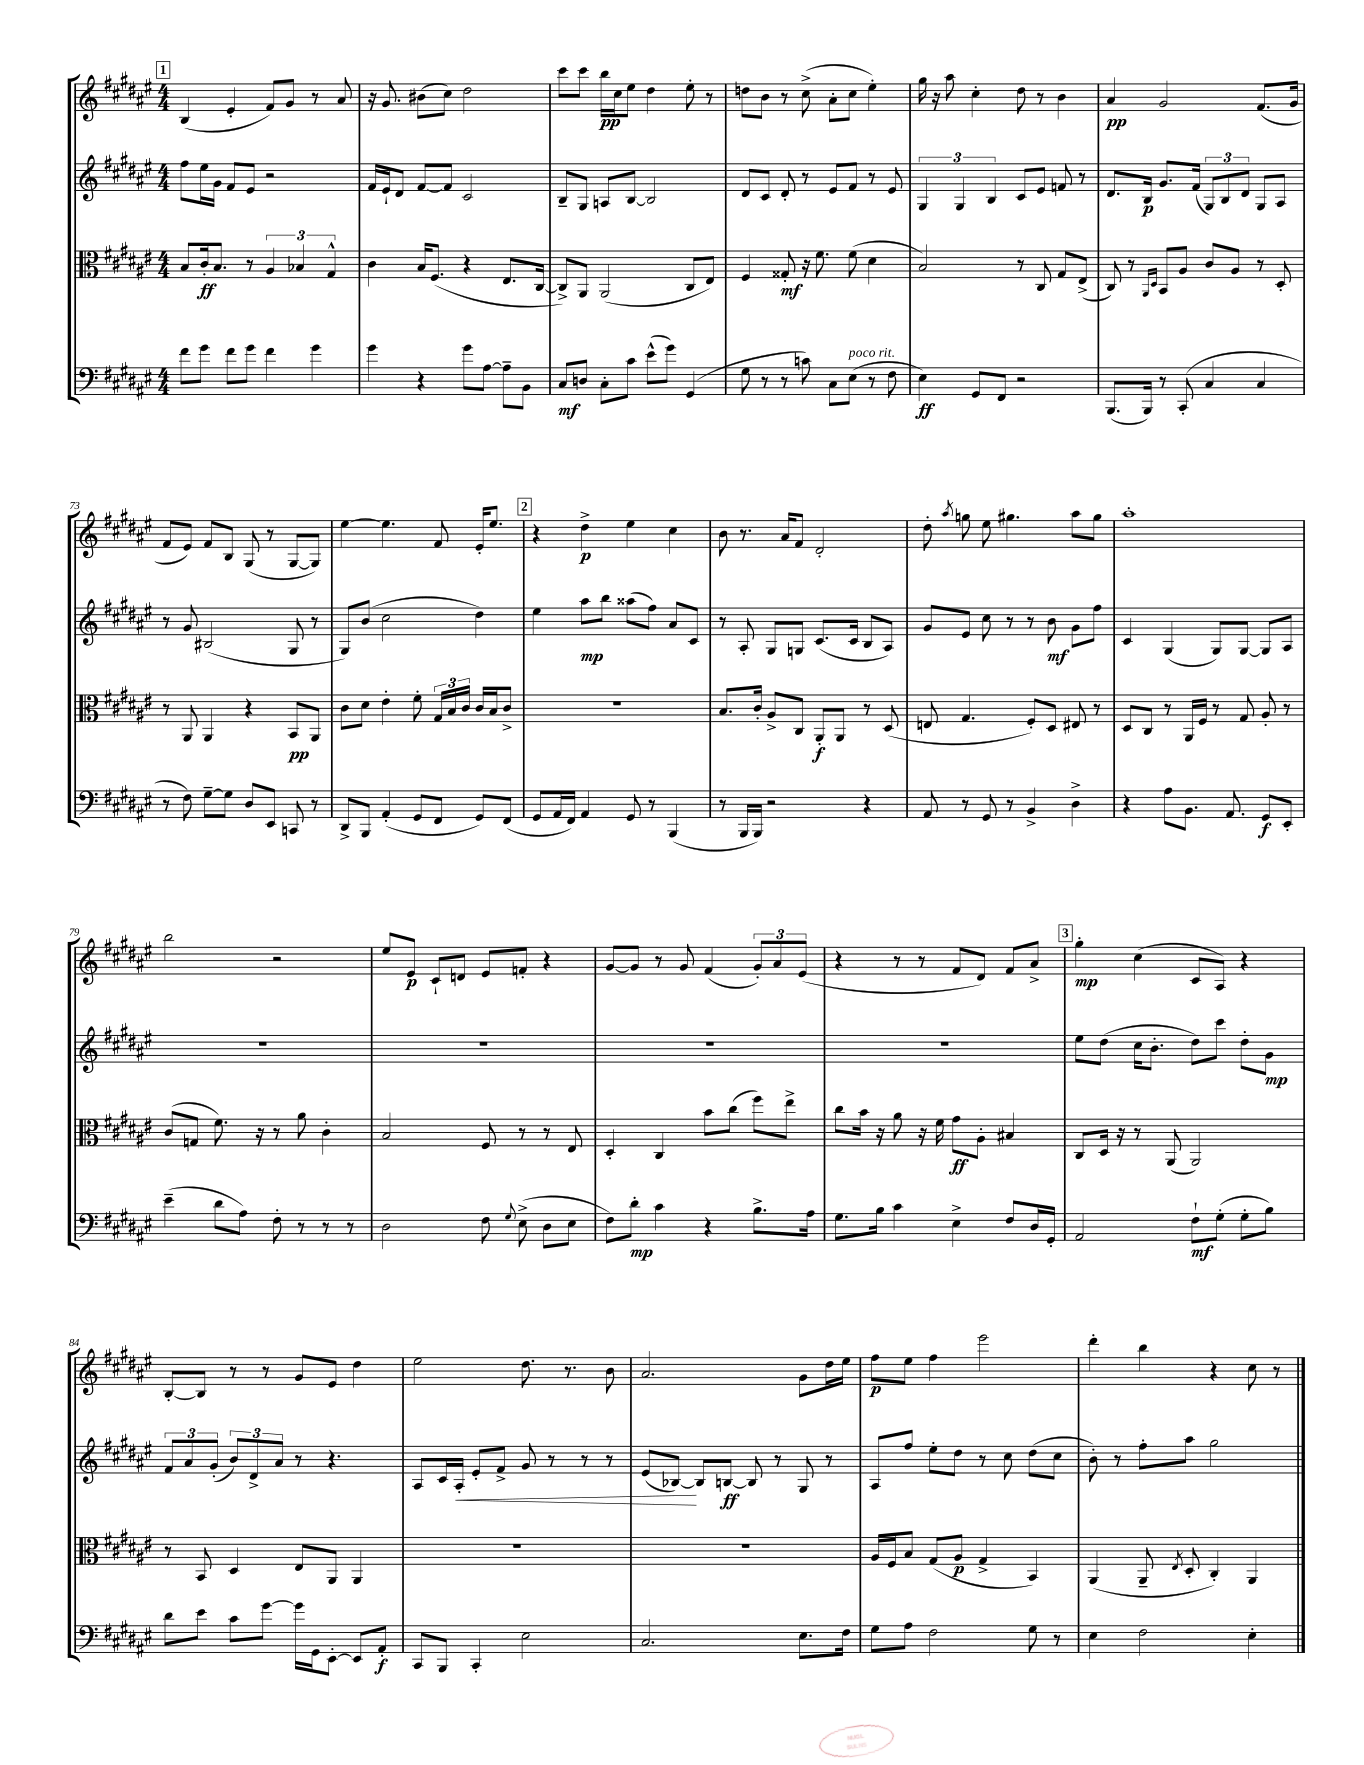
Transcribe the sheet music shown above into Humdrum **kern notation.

**kern	**kern	**kern	**kern
*staff4	*staff3	*staff2	*staff1
*clefF4	*clefC3	*clefG2	*clefG2
*k[f#c#g#d#a#e#]	*k[f#c#g#d#a#e#]	*k[f#c#g#d#a#e#]	*k[f#c#g#d#a#e#]
*M4/4	*M4/4	*M4/4	*M4/4
8f#	8B	8ff#	(4B
8g#	16c#'	16ee#	.
.	8.B	16g#	.
8f#	.	8f#	4e#'
8g#	8r	8e#	.
4f#	6A#	2r	8f#)
.	.	.	8g#
.	6B-	.	.
4g#	.	.	8r
.	6G#^^	.	.
.	.	.	8a#
=	=	=	=
4g#	4c#	16f#	16r
.	.	16e#`	8.g#
.	.	8d#	.
4r	16B	[8f#	(8b#
.	(8.F#	.	.
.	.	8f#]	8cc#)
8g#	4r	2c#	2dd#
[8A#	.	.	.
8A#~]	8.E#	.	.
8BB	.	.	.
.	[16C#	.	.
=	=	=	=
8C#	8C#^])	8B~	8ccc#
8D	8AA#	8G#	8ccc#
8C#'	(2AA#	8A	16bb
.	.	.	16cc#
8c#	.	[8B	8ee#
(8e#^^	.	2B]	4dd#
8g#)	.	.	.
(4GG#	8C#	.	8ee#'
.	8E#)	.	8r
=	=	=	=
8G#	4F#	8d#	8dd
8r	.	8c#	8b
8r	8G##'	8d#'	8r
8c)	16r	8r	(8cc#^
.	8.f#	.	.
8C#	.	8e#	8a#'
(8E#	(8f#	8f#	8cc#
8r	4d#	8r	4ee#')
8F#	.	8e#	.
=	=	=	=
4E#)	2B)	6G#	16gg#
.	.	.	16r
.	.	.	8aa#
.	.	6G#	.
8GG#	.	.	4cc#'
.	.	6B	.
8FF#	.	.	.
2r	8r	8c#	8dd#
.	8C#	8e#	8r
.	8G#	8f	4b
.	(8E#^	8r	.
=	=	=	=
(8.BBB	8C#)	8.d#	4a#
.	8r	.	.
16BBB)	.	16B	.
.	16qqAA#	.	.
.	16qqD#	.	.
8r	8BB	8.g#	2g#
(8CC#'	8A#	.	.
.	.	(16f#	.
4C#	8c#	12G#)	.
.	.	12B	.
.	8A#	.	.
.	.	12d#	.
4C#	8r	8G#	(8.f#
.	8D#'	8A#	.
.	.	.	16g#
=	=	=	=
8r	8r	8r	8f#
8F#)	8AA#	8g#	8e#)
[8G#~	4AA#	(2B#	8f#
8G#]	.	.	8B
8D#	4r	.	(8G#
8EE#	.	.	8r
8CC	8BB	8G#	[8G#
8r	8AA#	8r	8G#])
=	=	=	=
8DD#^	8c#	8G#)	[4ee#
8BBB	8d#	(8b	.
(4AA#'	4e#'	2cc#	4.ee#]
8GG#	8f#'	.	.
8FF#	24G#	.	8f#
.	24B	.	.
.	24c#	.	.
8GG#)	16c#	4dd#)	16e#'
.	16B	.	8.ee#
(8FF#	8c#^	.	.
=	=	=	=
8GG#	1r	4ee#	4r
16AA#	.	.	.
16FF#)	.	.	.
4AA#	.	8aa#	4dd#^
.	.	8bb	.
8GG#	.	(8aa##	4ee#
8r	.	8ff#)	.
(4BBB	.	8a#	4cc#
.	.	8c#	.
=	=	=	=
8r	8.B	8r	8b
16BBB	.	8A#'	8.r
16BBB)	16c#'	.	.
2r	8A#^	8G#	.
.	.	.	16a#
.	8C#	8G	8f#
.	8AA#'	(8.c#	2d#'
.	8AA#	.	.
.	.	16c#	.
4r	8r	8B	.
.	(8D#	8A#)	.
=	=	=	=
8AA#	8E	8g#	8dd#'
.	.	.	8qaa#
8r	4.G#	8e#	8gg
8GG#	.	8cc#	8ee#
8r	.	8r	4.gg#
4BB^	8F#')	8r	.
.	8D#	8b	.
4D#^	8E#	8g#	8aa#
.	8r	8ff#	8gg#
=	=	=	=
4r	8D#	4c#	1aa#'
.	8C#	.	.
8A#	8r	(4G#	.
8.BB	16AA#	.	.
.	16F#	.	.
.	8r	8G#)	.
8.AA#	.	.	.
.	8G#	[8G#	.
8GG#	8A#'	8G#]	.
8EE#'	8r	8A#	.
=	=	=	=
(4e#~	(8c#	1r	2bb
.	8G	.	.
8d#	8.f#)	.	.
8A#)	.	.	.
.	16r	.	.
8F#'	8r	.	2r
8r	8a#	.	.
8r	4c#'	.	.
8r	.	.	.
=	=	=	=
2D#	2B	1r	8ee#
.	.	.	8e#
.	.	.	8c#`
.	.	.	8d
8F#	8F#	.	8e#
8qqG#	.	.	.
(8E#^	8r	.	8f'
8D#	8r	.	4r
8E#	8E#	.	.
=	=	=	=
8F#)	4D#'	1r	[8g#
8d#'	.	.	8g#]
4c#	4C#	.	8r
.	.	.	8g#
4r	8b	.	(4f#
.	(8cc#	.	.
8.B^	8ff#)	.	12g#')
.	.	.	12a#
.	8ee#^	.	.
.	.	.	(12e#
16A#	.	.	.
=	=	=	=
8.G#	8cc#	1r	4r
.	16b	.	.
16B	16r	.	.
4c#	8a#	.	8r
.	16r	.	8r
.	16f#	.	.
4E#^	8g#	.	8f#
.	8A#'	.	8d#)
8F#	4B#	.	8f#
16D#	.	.	8a#^
16GG#'	.	.	.
=	=	=	=
2AA#	8C#	8ee#	4gg#'
.	16D#	(8dd#	.
.	16r	.	.
.	8r	16cc#	(4cc#
.	.	8.b'	.
.	(8AA#	.	.
8F#`	2AA#)	8dd#)	8c#
(8G#'	.	8ccc#	8A#)
8G#'	.	8dd#'	4r
8B)	.	8g#	.
=	=	=	=
8d#	8r	12f#	[8B'
.	.	12a#	.
8e#	8BB	.	8B]
.	.	(12g#'	.
8c#	4D#	12b)	8r
.	.	12d#^	.
[8g#	.	.	8r
.	.	12a#	.
16g#]	8E#	8r	8g#
16GG#	.	.	.
[8EE#'	8AA#	4.r	8e#
8EE#]	4AA#	.	4dd#
8AA#'	.	.	.
=	=	=	=
8CC#	1r	8A#	2ee#
8BBB	.	16c#	.
.	.	16A#'	.
4CC#'	.	8e#'	.
.	.	8f#^	.
2E#	.	8g#	8.dd#
.	.	8r	.
.	.	.	8.r
.	.	8r	.
.	.	8r	8b
=	=	=	=
2.C#	1r	(8e#	2.a#
.	.	[8B-)	.
.	.	8B-]	.
.	.	[8B	.
.	.	8B]	.
.	.	8r	.
8.E#	.	8G#	8g#
.	.	8r	16dd#
16F#	.	.	16ee#
=	=	=	=
8G#	16A#	8A#	8ff#
.	16F#	.	.
8A#	8B	8ff#	8ee#
2F#	(8G#	8ee#'	4ff#
.	8A#	8dd#	.
.	4G#^	8r	2eee#
.	.	8cc#	.
8G#	4BB)	(8dd#	.
8r	.	8cc#	.
=	=	=	=
4E#	(4AA#	8b')	4ddd#'
.	.	8r	.
2F#	8AA#~	8ff#'	4bb
.	8qE#	.	.
.	8D#'	8aa#	.
.	4C#')	2gg#	4r
4E#'	4AA#	.	8cc#
.	.	.	8r
==	==	==	==
*-	*-	*-	*-
